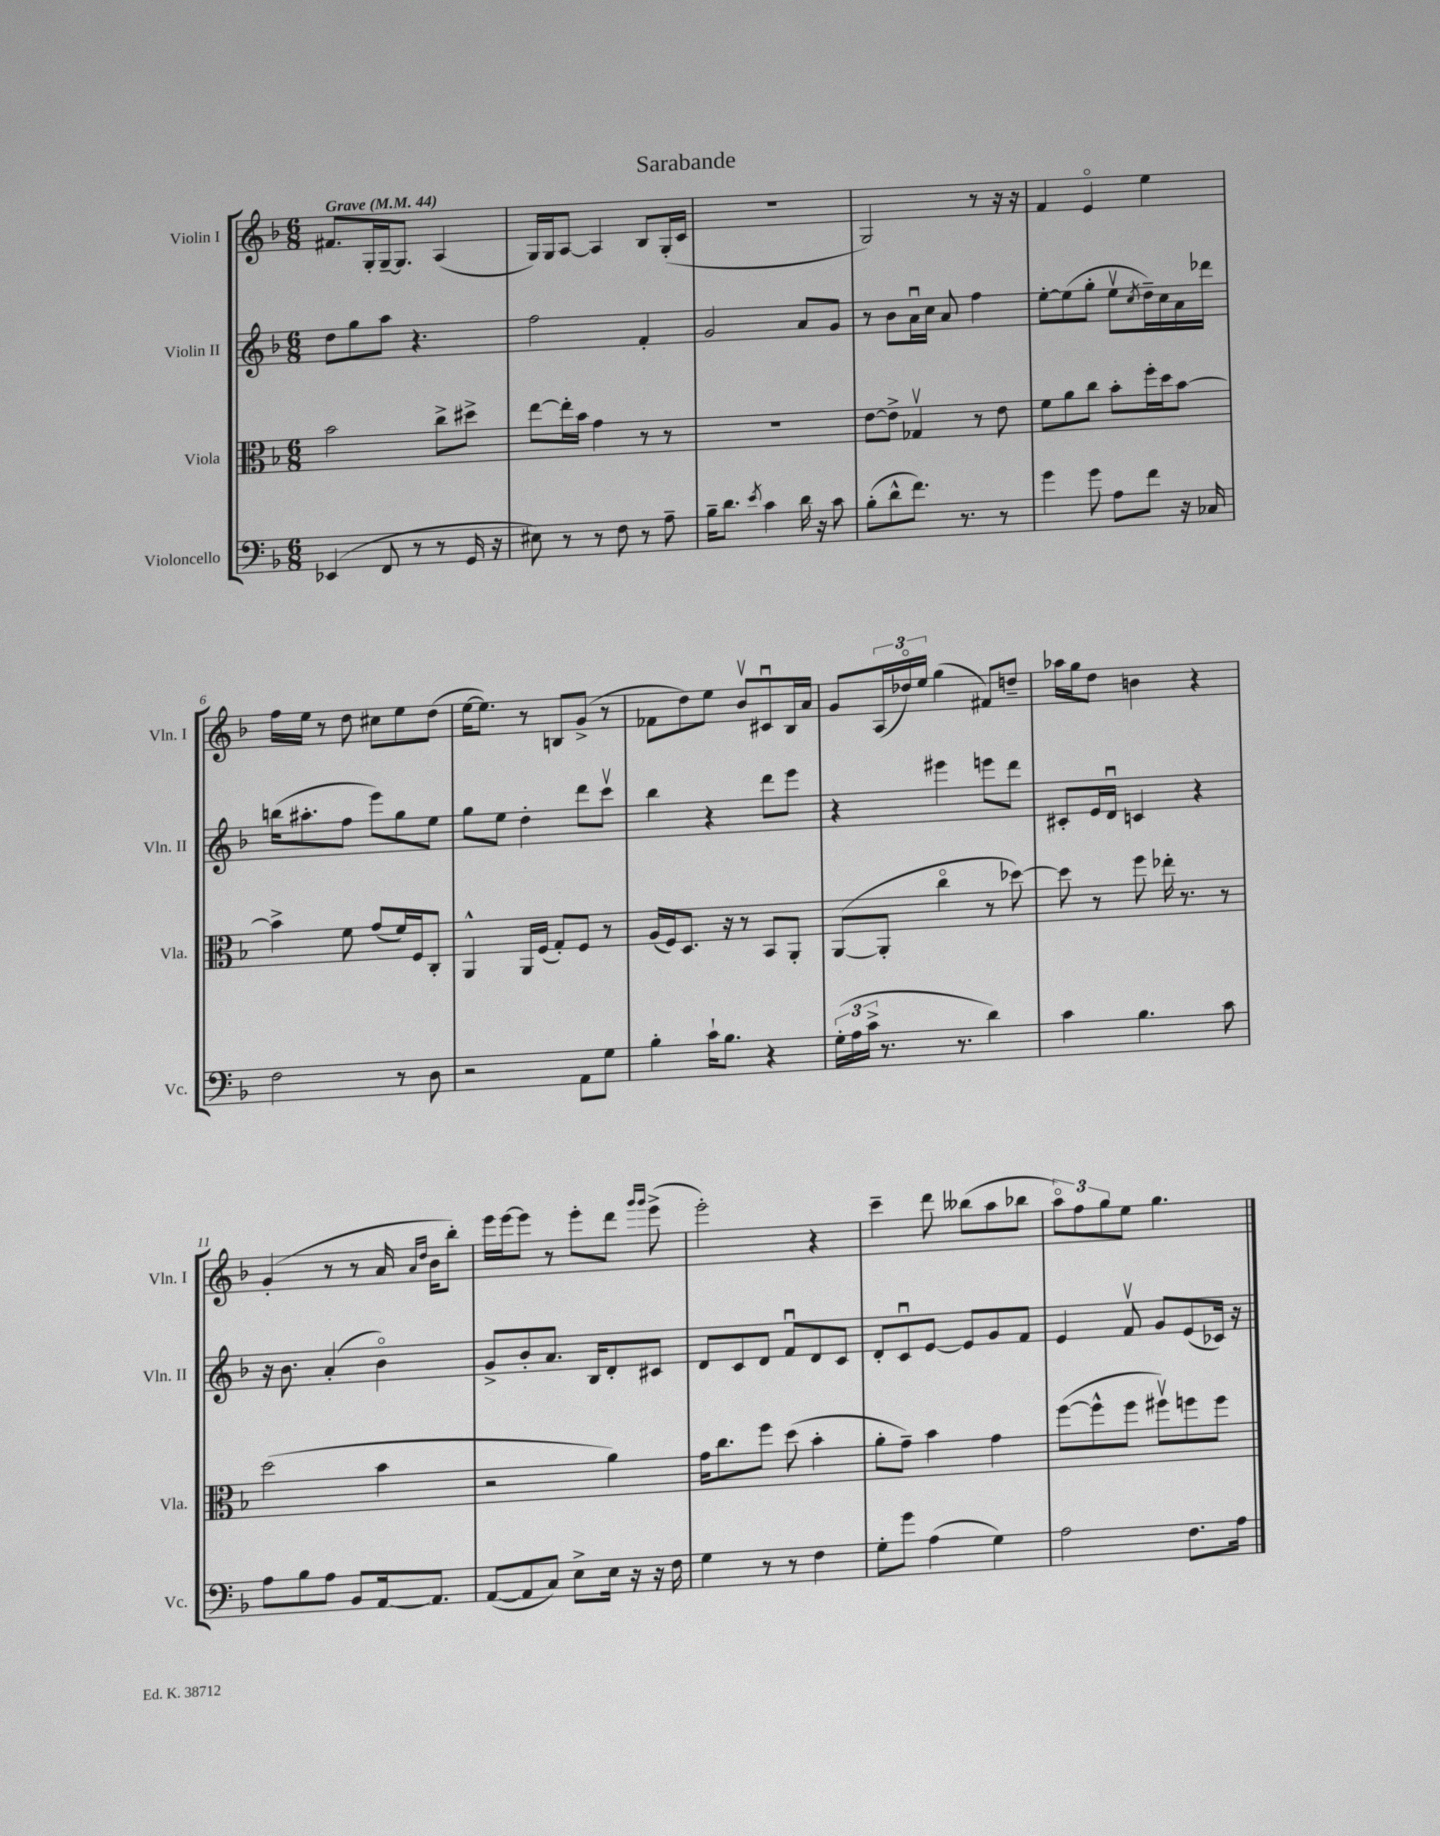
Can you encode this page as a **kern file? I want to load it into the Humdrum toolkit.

**kern	**kern	**kern	**kern
*staff4	*staff3	*staff2	*staff1
*clefF4	*clefC3	*clefG2	*clefG2
*k[b-]	*k[b-]	*k[b-]	*k[b-]
*M6/8	*M6/8	*M6/8	*M6/8
*MM44	*MM44	*MM44	*MM44
(4EE-	2b-	8dd	8.f#
.	.	8gg	.
.	.	.	16G'
8FF	.	8aa	[16G~
.	.	.	8.G]
8r	.	4.r	.
8r	8cc^	.	(4A
16GG	8dd#^	.	.
16r	.	.	.
=	=	=	=
8E#)	[8ee	2ff	16G)
.	.	.	16G
8r	16ee']	.	[8A
.	16b-	.	.
8r	4g	.	4A]
8F	.	.	.
8r	8r	4f'	8B-
8A~	8r	.	(16G'
.	.	.	16c
=	=	=	=
16B-~	2.r	2g	2.r
8.d	.	.	.
8qe	.	.	.
4c	.	.	.
16d	.	8a	.
16r	.	.	.
8c	.	8g	.
=	=	=	=
(8B-'	[8e	8r	2G)
8d^^	8e^]	8b-	.
8.f)	4G-v	16au	.
.	.	16cc	.
.	.	8a	.
8.r	.	.	.
.	8r	4ff	8r
8r	8e	.	16r
.	.	.	16r
=	=	=	=
4g	8f	[8ee'	4f
.	8a	(8ee]	.
8g	8cc	8gg'	4eo
8A	8b-'	8eev	.
.	.	8qcc	.
8f	16ff'	16dd~)	4ee
.	16dd	16cc	.
16r	[8b-	16a	.
16C-	.	16ddd-	.
=	=	=	=
2F	4b-^]	(16bb	16ff
.	.	8.aa#'	16ee
.	.	.	8r
.	8f	8ff	8dd
.	(8g	8eee)	8cc#
8r	16f)	8gg	8ee
.	16F	.	.
8D	8C'	8ee	(8dd
=	=	=	=
2r	4AA^^	8gg	[16ee
.	.	.	8.ee])
.	.	8ee	.
.	16AA	4dd'	8r
.	(16F	.	.
.	8G')	.	8B
8AA	8F	8ddd	(8g^
8G	8r	8cccv	8r
=	=	=	=
4B-'	(16A	4bb-	8f-
.	16F)	.	.
.	8.D	.	8dd)
16c`	.	4r	8ee
8.B-	16r	.	.
.	8r	.	8b-v
4r	8BB-	8ddd	8c#u
.	8AA'	8eee	16B-
.	.	.	16a
=	=	=	=
(24G'	([8AA	4r	8g
24A	.	.	.
24c^	.	.	.
8.r	8AA']	.	(24A
.	.	.	24dd-o)
.	.	.	24ee
.	4cco	4eee#	(4gg
8.r	.	.	.
4d)	8r	8eee	8f#)
.	[8dd-)	8ddd	8dd~
=	=	=	=
4c	8dd-]	8c#'	16aa-
.	.	.	16gg
.	8r	16e	8dd
.	.	16du	.
4.B-	8ff	4c	4b
.	16ee-'	.	.
.	8.r	.	.
.	.	4r	4r
8c	8r	.	.
=	=	=	=
8A	(2dd	16r	(4g'
.	.	8.b-	.
8B-	.	.	.
8A	.	(4a'	8r
8BB-	.	.	8r
[16AA	4b-	4b-o)	16a
.	.	.	16qqa
.	.	.	16qqdd
8.AA]	.	.	16b-
.	.	.	8bb-')
=	=	=	=
([8AA	2r	8g^	16eee
.	.	.	[16eee
8AA]	.	8b-'	8eee]
8C)	.	8.a	8r
8E^	.	.	8eee'
.	.	16B-	.
16E	4a)	8d'	8ddd
16r	.	.	.
.	.	.	16qqggg
.	.	.	16qqggg
16r	.	8c#	(8eee^
16F	.	.	.
=	=	=	=
4G	16g	8d	2eee')
.	8.cc	.	.
.	.	8c	.
8r	8ff	8d	.
8r	(8dd	8fu	.
4F	4b-'	8d	4r
.	.	8c	.
=	=	=	=
8G'	8a'	8d'	4ccc~
8g	8g~)	8cu	.
(4A	4b-	[8e	8ddd
.	.	8e]	(8bb--
4G)	4g	8g	8aa
.	.	8f	8bb-
=	=	=	=
2A	([8ff	4e	12aao)
.	.	.	12ff
.	8ff^^]	.	.
.	.	.	12gg
.	8ff	8fv	8ee
.	8ff#v)	8g	4.gg
8.F	8ff	(8e	.
.	8ff	16c-)	.
16A	.	16r	.
==	==	==	==
*-	*-	*-	*-
